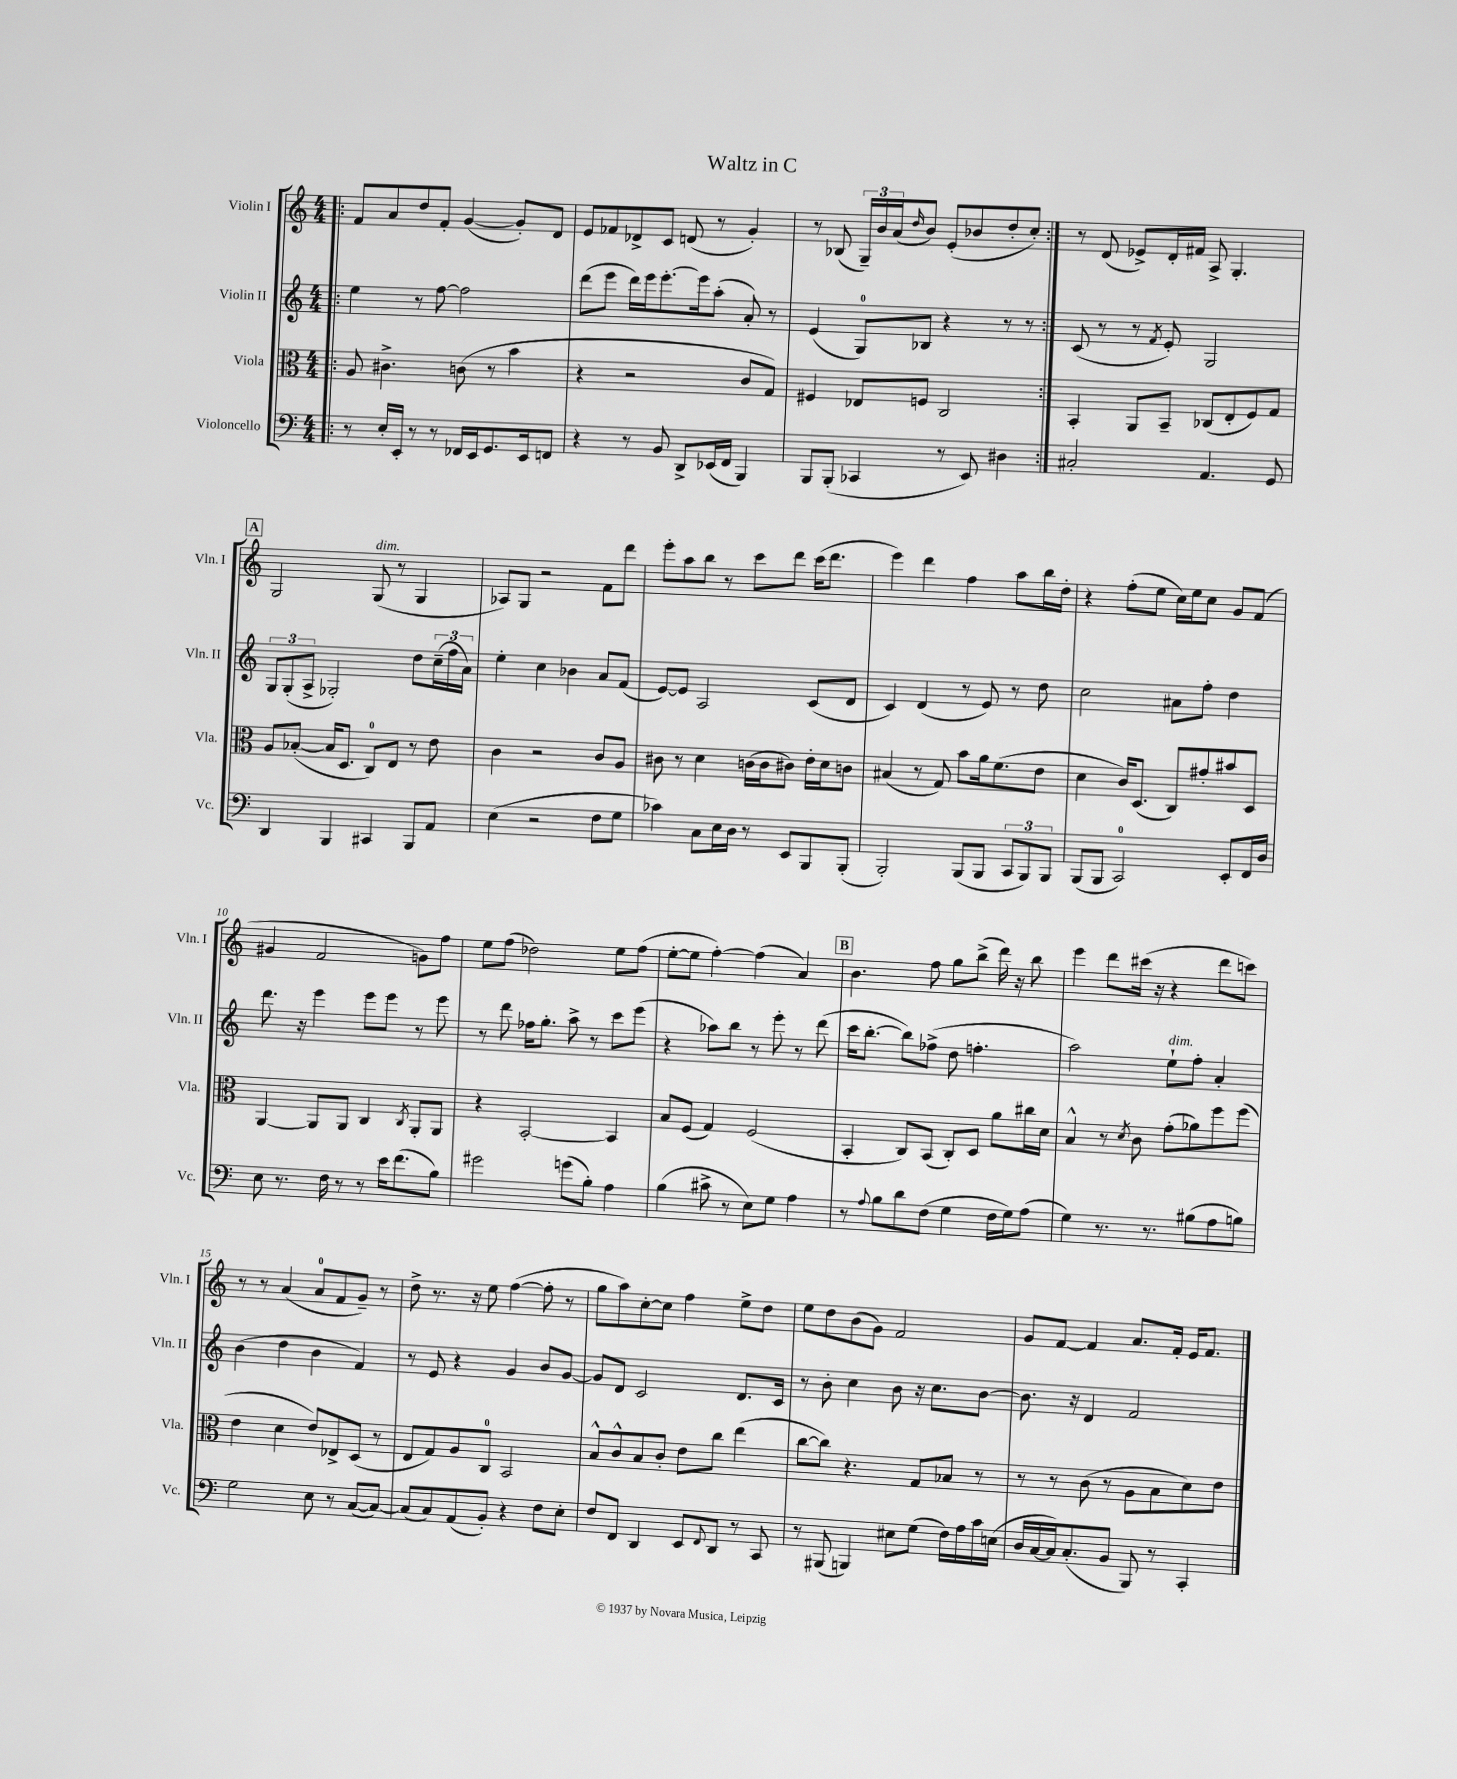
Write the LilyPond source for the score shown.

\header { title = "Waltz in C" }
<<
\new StaffGroup <<
\new Staff = "s0" \with { instrumentName = "Violin I" shortInstrumentName = "Vln. I" } {
    \clef treble \key c \major \numericTimeSignature \time 4/4
    \repeat volta 2 { \bar ".|:" f'8 a'8 d''8 f'8-. g'4~( g'8-.) d'8 |
    e'8 fes'8 des'8-> c'8 d'8( r8 g'4-.) |
    r8 bes8( \tuplet 3/2 { g16--) b'16 a'16( } \grace { d''16 } b'8) e'8-.( bes'8 d''8-. c''8-.) | }
    r8 d'8( ees'8->) d'16-. fis'16 a8-> g4.-. |
    \mark \markup { \box "A" } g2 g8^\markup { \italic "dim." }( r8 g4 |
    aes8) g8 r2 f'8 d'''8 |
    e'''8-. a''8 b''8 r8 c'''8 d'''8 c'''16( d'''8. |
    e'''4) d'''4 f''4 a''8 b''16 d''16-. |
    r4 f''8-.( e''8 c''16) e''16 c''8 g'8 f'8( |
    gis'4 f'2 g'8) f''8 |
    e''8 f''8( des''2) e''8 f''8( |
    e''8~-. e''8 f''4~-.) f''4( a'4) |
    \mark \markup { \box "B" } b'4. f''8 g''8 b''8->( d'''16) r16 b''8 |
    e'''4 d'''8 cis'''16( r16 r4 d'''8 c'''8) |
    r8 r8 a'4( a'8-0 f'8 g'8--) r8 |
    d''8-> r8. r16 e''8 f''4~( f''8-. r8 |
    g''8 a''8) c''8~-. c''8 f''4 e''8-> d''8 |
    e''8 d''8 b'8( g'8) f'2 |
    g'8 f'8~ f'4 a'8. f'16-. e'16 f'8. \bar "|." |
}
\new Staff = "s1" \with { instrumentName = "Violin II" shortInstrumentName = "Vln. II" } {
    \clef treble \key c \major \numericTimeSignature \time 4/4
    \repeat volta 2 { \bar ".|:" e''4 r8 f''8~ f''2 |
    d'''8( e'''8 d'''16) e'''16 e'''8.~-. e'''16 a''8-.( a'8-.) r8 |
    e'4( g8-0) bes8 r4 r8 r8 | }
    c'8( r8 r8 \acciaccatura { f'8 } e'8-.) g2 |
    \mark \markup { \box "A" } \tuplet 3/2 { g8 g8-.( a8-> } ges2-.) d''8 \tuplet 3/2 { c''16--( f''16 a'16) } |
    e''4-. c''4 bes'4 a'8 f'8( |
    e'8~) e'8 a2 c'8( d'8 |
    c'4) d'4( r8 e'8) r8 d''8 |
    c''2 ais'8 f''8-. d''4 |
    d'''8. r16 e'''4 e'''8 e'''8 r8 e'''8 |
    r8 d'''8 fes''16 g''8.-. a''8-> r8 c'''8 e'''8( |
    r4 aes''8) b''8 r8 e'''8-. r8 d'''8( |
    \mark \markup { \box "B" } c'''16 b''8.~-. b''8) fes''8->( d''8 f''4.-. |
    a''2) e''8-!^\markup { \italic "dim." } f''8-. a'4-. |
    b'4( d''4 b'4 f'4) |
    r8 e'8 r4 g'4 b'8 g'8~ |
    g'8 d'8 c'2 d'8. c'16 |
    r8 b'8-. c''4 b'8 r16 c''8. b'8~ |
    b'8. r16 d'4 f'2 \bar "|." |
}
\new Staff = "s2" \with { instrumentName = "Viola" shortInstrumentName = "Vla." } {
    \clef alto \key c \major \numericTimeSignature \time 4/4
    \repeat volta 2 { \bar ".|:" a8 cis'4.-> c'8( r8 b'4 |
    r4 r2 c'8 g8) |
    fis4 ees8 f8 c2 | }
    b,4-. a,8 b,8-- ces8( e8-. f8) g8 |
    \mark \markup { \box "A" } a8 bes8~-.( bes16 d8. c8-0) e8 r8 e'8 |
    c'4 r2 c'8 a8 |
    cis'8 r8 d'4 c'16( c'16 cis'8) e'16-. d'16 c'8 |
    bis4( r8 g8) b'8 a'16 f'8.( e'8 |
    d'4 c'16) d8.( c8) gis'8-. bis'8 d8 |
    a,4~ a,8 a,8 c4 \acciaccatura { c8 } a,8-. a,8 |
    r4 b,2~-. b,4 |
    b8 f8( g4) f2( |
    \mark \markup { \box "B" } b,4-. c8) b,8( c8-.) d8 a'8 cis''16 d'16 |
    b4-^ r8 \acciaccatura { d'8 } c'8 g'8-.( aes'8) f''8 f''8( |
    e'4 d'4 e'8) ees8-> d8( r8 |
    e8 g8) a8 c8-0 b,2 |
    b8-^ c'8-^ b8 c'8-. e'8 c''8 e''4( |
    c''8~ c''8) r4. g8 bes8 r8 |
    r8 r8 c'8( r8 a8 b8 d'8) e'8 \bar "|." |
}
\new Staff = "s3" \with { instrumentName = "Violoncello" shortInstrumentName = "Vc." } {
    \clef bass \key c \major \numericTimeSignature \time 4/4
    \repeat volta 2 { \bar ".|:" r8 e16-. e,16-. r8 r8 fes,16 e,16 g,8. e,16 f,8 |
    r4 r8 b,8 d,8-> ees,16( f,16 b,,4) |
    b,,8 b,,8-.( ces,4 r8 e,8) dis4 | }
    cis2-. a,4. g,8 |
    \mark \markup { \box "A" } d,4 b,,4 cis,4 b,,8 a,8 |
    e4( r2 f8 g8 |
    ces'4) c8 e16 d16 r8 e,8 b,,8 b,,8-.( |
    b,,2-.) b,,8( b,,8 \tuplet 3/2 { c,8 b,,8) b,,8 } |
    b,,8( b,,8 c,2-0) e,8-. f,16 d16 |
    e8 r8. f16 r8 r8 e'16 f'8.( b8) |
    gis'2 g'8( b8-.) a4 |
    b4( cis'8-> r8 e8) g8 a4 |
    \mark \markup { \box "B" } r8 \appoggiatura { a8 } b8 d'8 f8( g4 f16 g16) a8( |
    g4) r8. r8. bis8( a8 b8) |
    g2 e8 r8 c8~( c8~) |
    c8( c8) a,8( b,8-.) r4 f8 e8-. |
    f8 f,8 d,4 e,8 \appoggiatura { f,8 } d,8 r8 c,8 |
    r8 bis,,8( b,,4) eis8 g8( f16) a16 c'16 e16( |
    d16 c16~ c16) c8.-.( b,8 b,,8) r8 c,4-. \bar "|." |
}
>>
>>
